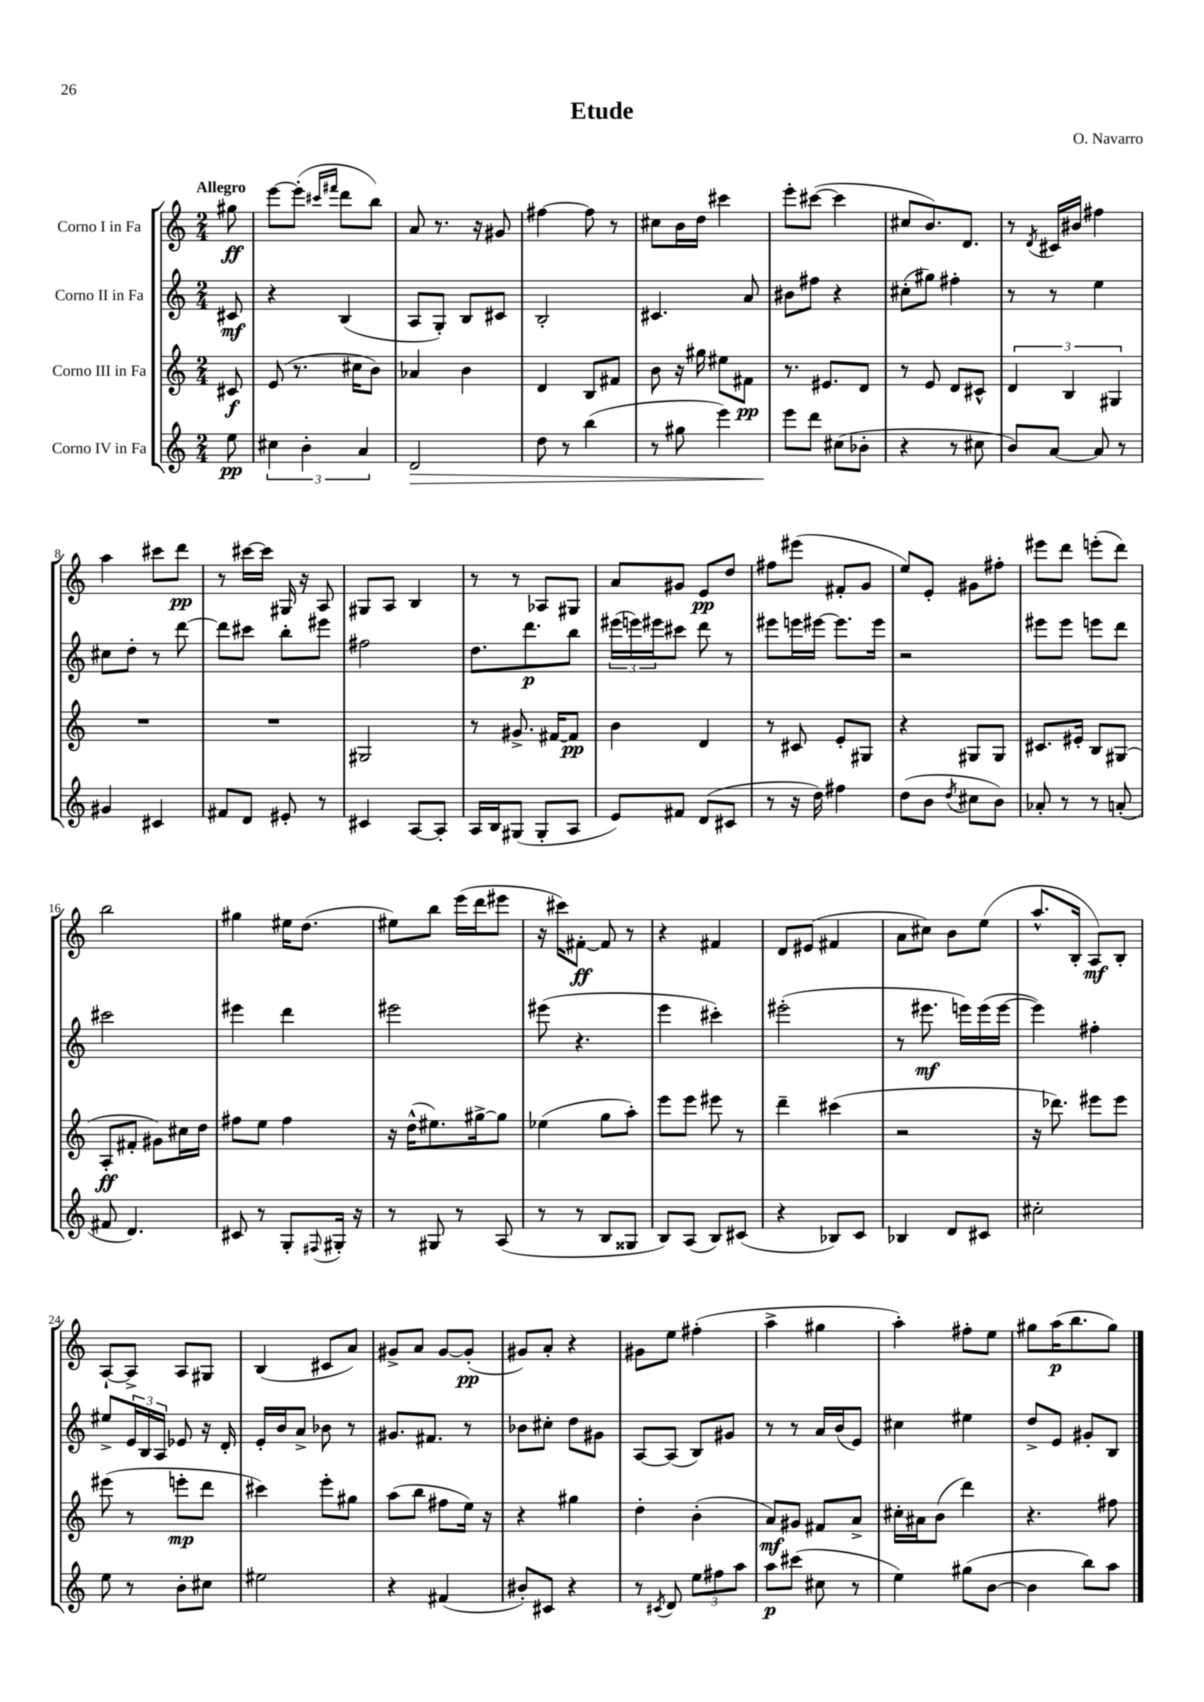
\header { title = "Etude" composer = "O. Navarro" }
<<
\new StaffGroup <<
\new Staff = "s0" \with { instrumentName = "Corno I in Fa" } {
    \clef treble \key c \major \numericTimeSignature \time 2/4 \partial 8 \tempo "Allegro"
    gis''8\ff |
    e'''8~ e'''8-.( \grace { cis'''16 fis'''16 } d'''8 b''8) |
    a'8 r8. r16 gis'8 |
    fis''4~ fis''8 r8 |
    cis''8 b'16 d''16 cis'''4 |
    e'''8-. cis'''8~( cis'''4 |
    cis''8 b'8.) d'8. |
    r8 \acciaccatura { d'8 } cis'16 bis'16 fis''4 |
    a''4 cis'''8 d'''8\pp |
    r8 cis'''16~ cis'''16 gis16 r16 a8 |
    gis8 a8 b4 |
    r8 r8 aes8 gis8 |
    a'8 gis'8 e'8\pp d''8 |
    fis''8 eis'''8( fis'8-. g'8 |
    e''8) e'8-. gis'8 fis''8-. |
    eis'''8 d'''8 e'''8-.( d'''8) |
    b''2 |
    gis''4 eis''16 d''8.( |
    eis''8) b''8 e'''16( d'''16 eis'''8 |
    r16 cis'''16) fis'8~-.\ff fis'8 r8 |
    r4 fis'4 |
    d'8 eis'8( fis'4 |
    a'8 cis''8) b'8 e''8( |
    a''8.-^ b16-. a8\mf) b8-. |
    a8~-! a8-> a8 gis8 |
    b4( cis'8 a'8) |
    gis'8-> a'8 gis'8~ gis'8-.\pp( |
    gis'8) a'8-. r4 |
    gis'8 e''8 fis''4-.( |
    a''4-> gis''4 |
    a''4-.) fis''8-. e''8 |
    gis''8 a''16\p( b''8. gis''8) \bar "|." |
}
\new Staff = "s1" \with { instrumentName = "Corno II in Fa" } {
    \clef treble \key c \major \numericTimeSignature \time 2/4 \partial 8
    cis'8\mf |
    r4 b4( |
    a8 g8-.) b8 cis'8 |
    b2-. |
    cis'4. a'8 |
    bis'8 fis''8 r4 |
    cis''8-.( gis''8) fis''4-. |
    r8 r8 e''4 |
    cis''8 d''8-. r8 d'''8~ |
    d'''8 cis'''8 b''8-. eis'''8 |
    fis''2 |
    d''8. d'''8.\p b''8 |
    \tuplet 3/2 { eis'''16( e'''16) eis'''16 } cis'''8 d'''8 r8 |
    eis'''8 e'''16 eis'''16~ eis'''8. eis'''16 |
    r2 |
    eis'''8 eis'''8 e'''8 d'''8 |
    cis'''2 |
    eis'''4 d'''4 |
    eis'''2 |
    eis'''8( r4. |
    e'''4 cis'''4-.) |
    eis'''2-.( |
    r8 eis'''8.\mf e'''16) e'''16( e'''16~ |
    e'''4) fis''4-. |
    eis''8-> \tuplet 3/2 { e'16 b16 a16 } ees'8 r16 d'16-. |
    e'16-. b'16 a'8-> bes'8 r8 |
    gis'8. fis'8. r8 |
    bes'8 cis''8-. d''8 gis'8 |
    a8~ a8( b8) gis'8 |
    r8 r8 a'16 b'16( e'8) |
    cis''4 eis''4 |
    d''8-> e'8 gis'8-. b8 \bar "|." |
}
\new Staff = "s2" \with { instrumentName = "Corno III in Fa" } {
    \clef treble \key c \major \numericTimeSignature \time 2/4 \partial 8
    cis'8\f |
    e'8( r8. cis''16 b'8) |
    aes'4 b'4 |
    d'4 b8 fis'8 |
    b'8 r16 gis''16 eis''8 fis'8\pp |
    r8. eis'8. d'8 |
    r8 e'8 d'8 cis'8-^ |
    \tuplet 3/2 { d'4 b4 gis4 } |
    R2 |
    R2 |
    gis2 |
    r8 gis'8.-> fis'16~ fis'8\pp |
    b'4 d'4 |
    r8 cis'8 e'8-. gis8 |
    r4 gis8 gis8 |
    cis'8. eis'16-. b8 gis8( |
    a8-.\ff fis'8-. gis'8) cis''16 d''16 |
    fis''8 e''8 fis''4 |
    r16 d''16-^( eis''8.) gis''16~-> gis''8 |
    ees''4( g''8 a''8-.) |
    e'''8 e'''8 eis'''8 r8 |
    d'''4-- cis'''4( |
    r2 |
    r16 des'''8.) eis'''8 eis'''8 |
    eis'''8( r8 e'''8-.\mp d'''8 |
    cis'''4) e'''8-. gis''8 |
    a''8( b''8 fis''8 e''16) r16 |
    r4 gis''4 |
    d''4-. b'4-.( |
    a'8\mf) gis'8 fis'8 a'8-> |
    cis''16-. ais'16 b'8( d'''4) |
    r4. fis''8 \bar "|." |
}
\new Staff = "s3" \with { instrumentName = "Corno IV in Fa" } {
    \clef treble \key c \major \numericTimeSignature \time 2/4 \partial 8
    e''8\pp |
    \tuplet 3/2 { cis''4 b'4-. a'4 } |
    d'2\> |
    d''8 r8 b''4( |
    r8 gis''8 e'''4) |
    e'''8\! d'''8 cis''8( bes'8-. |
    r4 r8 cis''8 |
    b'8) a'8~ a'8 r8 |
    gis'4 cis'4 |
    fis'8 d'8 eis'8-. r8 |
    cis'4 a8~ a8-. |
    a16 b16 gis8( gis8-. a8 |
    e'8) fis'8 d'8( cis'8 |
    r8 r16 d''16) fis''4 |
    d''8( b'8 \acciaccatura { d''8 } cis''8 b'8) |
    aes'8-. r8 r8 a'8-.( |
    fis'8 d'4.) |
    cis'8 r8 g8-. \appoggiatura { fis8 } gis16-. r16 |
    r8 gis8 r8 a8( |
    r8 r8 b8 gisis8 |
    b8) a8( b8) cis'8( |
    r4 bes8) c'8 |
    bes4 d'8 cis'8 |
    cis''2-. |
    e''8 r8 b'8-. cis''8 |
    eis''2 |
    r4 fis'4( |
    bis'8-.) cis'8 r4 |
    r8 \acciaccatura { cis'8 } d'8 \tuplet 3/2 { e''8 fis''8 a''8 } |
    a''8\p cis'''8( cis''8 r8 |
    e''4) gis''8( b'8~ |
    b'4 b''8) a''8 \bar "|." |
}
>>
>>
